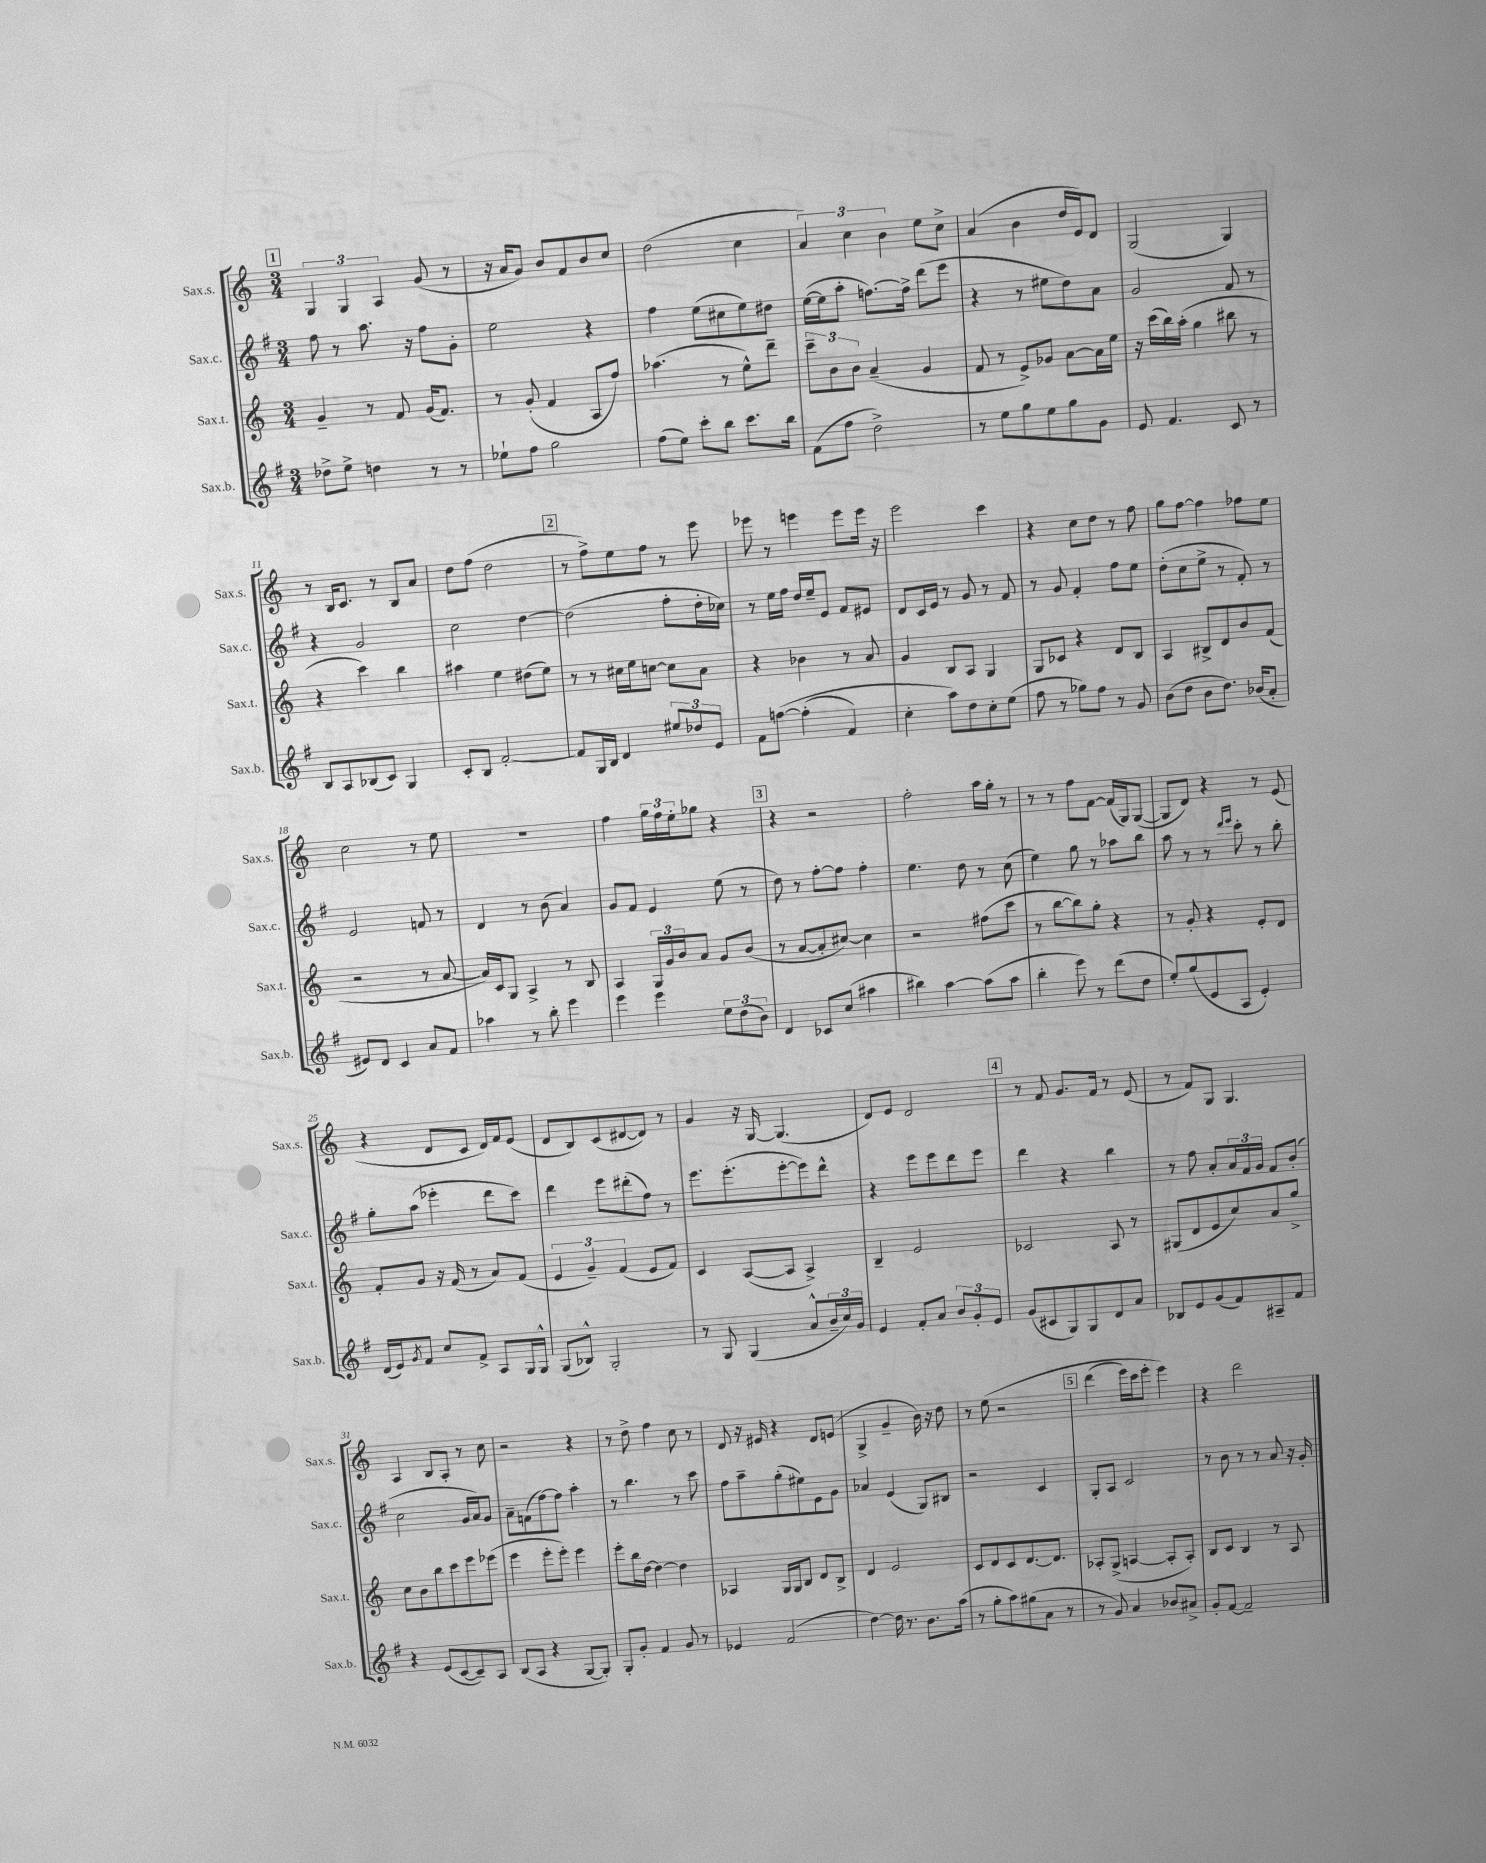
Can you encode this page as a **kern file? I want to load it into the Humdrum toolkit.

**kern	**kern	**kern	**kern
*staff4	*staff3	*staff2	*staff1
*clefG2	*clefG2	*clefG2	*clefG2
*k[f#]	*k[]	*k[f#]	*k[]
*M3/4	*M3/4	*M3/4	*M3/4
8dd-^	4g~	8ff#	6G
8ee^	.	8r	.
.	.	.	6G
4dd	8r	8.aa	.
.	.	.	6A
.	8f	.	.
.	.	16r	.
8r	(16g	8ff#	(8g
.	8.f)	.	.
8r	.	8g'	8r
=	=	=	=
8ee-`	8r	2ee	16r
.	.	.	16a
8ff#	(8g'	.	8g)
2gg	4f	.	8b
.	.	.	8f
.	8A	4r	8b
.	8ff)	.	8cc
=	=	=	=
(8ff#	(4.aa-	4ff#	(2dd
8ee)	.	.	.
8ccc'	.	(8ee	.
8bb	8r	8cc#	.
8.ccc	8ee^^)	8ee)	4cc
.	8ddd~	8dd#	.
16bb	.	.	.
=	=	=	=
(8f#	12ccc~	([16ee	6a)
.	.	16ee]	.
.	12b	.	.
8ff#	.	8aa'	.
.	12b	.	6cc
2dd^)	(4a~	[8.ff)	.
.	.	.	6b
.	.	16ff^]	.
.	4g	(8ddd	8ee
.	.	8eee	8cc^
=	=	=	=
8r	8f	4r	(4a
8ee	8r	.	.
8gg	8e^)	8r	4b
8ee	8g-	8ee#	.
8gg	[8a	8dd)	16dd
.	.	.	16e)
8g	16a]	8a	8d
.	16ee	.	.
=	=	=	=
8e	16r	2g	(2G
.	(16ccc	.	.
4.f#	16bb)	.	.
.	(16aa'	.	.
.	4gg	.	.
8c	8bb#	8f#	4G)
8r	8r	8r	.
=	=	=	=
8B	4r	4r	8r
8A	.	.	16B
.	.	.	8.c
(8B-	4ccc)	2g	.
8c)	.	.	8r
4G	4bb	.	8B
.	.	.	8a
=	=	=	=
8c'	4aa#	2cc	8dd
8B	.	.	(8ff
[2f#'	4ee	.	2dd
.	(8dd#	[4dd	.
.	8ee)	.	.
=	=	=	=
8f#]	8r	(2dd]	8r
16G	8r	.	8ff^)
16B	.	.	.
4d	16cc#	.	8ee
.	16ee	.	.
.	[8cc	.	8ff
12ee#	8cc]	8ff#'	8r
12dd-	.	.	.
.	8a	16dd'	8eee
12e	.	.	.
.	.	16cc-)	.
=	=	=	=
8f#	4r	8r	8eee-
&([8ff	.	16ee	8r
.	.	16ff#	.
(4ff']	4b-	16dd	4eee
.	.	16ee~	.
.	.	8e	.
4f#)	8r	8f#	8eee
.	8a	8e#	16eee
.	.	.	16r
=	=	=	=
4cc'	4g	8d	2eee
.	.	16c	.
.	.	16e	.
8aa&)	8B	8r	.
8dd	8A	8g	.
8cc'	4G	8r	4ccc
(8ee	.	8f#	.
=	=	=	=
8ff#	8G	8r	4r
8r	8c-	8g	.
8gg-)	4r	4f#'	8cc
8ff#	.	.	8dd
8r	8d	8ff#	8r
8g	8B	8ee	8ff
=	=	=	=
(8b	4A	(8dd'	8gg
8dd	.	8cc	[8ff
8b	8B#^	8ee^	4ff]
8.dd)	8d	8r	.
.	8b	8f#')	8ff-
(16b-	.	.	.
8a'	(8f	8r	8ee
=	=	=	=
8e#)	2r	2e	2cc
8d	.	.	.
4c	.	.	.
8a	8r	8f	8r
8f#	[8a	8r	8ee
=	=	=	=
4aa-	16a])	4d	2.r
.	16c	.	.
.	8G	.	.
8r	4A^	8r	.
8bb'	.	(8b	.
4eee	8r	4a)	.
.	8B	.	.
=	=	=	=
4eee	4A	8g	4ff
.	.	8f#	.
4eee	24G	4e	24gg
.	24g	.	24ff
.	24b	.	24ee'
.	8a	.	8gg-
12ee	8g	(8ee	4r
(12dd	.	.	.
.	(8b	8r	.
12b)	.	.	.
=	=	=	=
4d	8r	8dd)	4r
.	[8a	8r	.
8c-	8a']	[8ff#'	2r
(8cc	[8cc#)	8ff#]	.
4aa#	4cc#]	4ff#'	.
=	=	=	=
4bb#)	2r	4.ee	2ff'
[4aa	.	.	.
.	.	8dd	.
(8aa]	(8ff#	8r	16aa
.	.	.	16gg'
8aa	8ccc	(8cc	8r
=	=	=	=
4bb'	8r	4ee)	8r
.	[8bb	.	8r
8eee)	8bb])	8gg	8ff
8r	8gg'	8r	[8f
(8ddd	4r	8aa-	(16f]
.	.	.	16G)
8dd	.	8bb	([8G
=	=	=	=
8ee')	8r	8aa	8G]
(8gg	8g'	8r	8d)
8e	4r	8r	4r
.	.	16qqddd	.
.	.	16qqeee	.
8A	.	8ccc'	.
4e')	8e'	8r	8r
.	8d	8bb'	(8e
=	=	=	=
(16d	8f'	8gg'	4r
16e)	.	.	.
8qg	.	.	.
8f#	8g	(8aa	.
8cc	16r	4eee-'	8d
.	(16f	.	.
8f#^	8r	.	8c
8A	8a)	8ddd	16d)
.	.	.	16f
16G	(8f	8ccc)	(8e
16G^^	.	.	.
=	=	=	=
(8G	6e	4ddd	8d
8B-^^)	.	.	8B)
.	6g~)	.	.
2G'	.	8eee	(8c
.	(6f	.	.
.	.	(8ddd#'	[8d#
.	8e	8ff#)	8d#])
.	8f)	8r	8r
=	=	=	=
8r	4c	8.eee	4g
8G	.	.	.
.	.	(8.eee'	.
(4G	([8A	.	16r
.	.	.	[16G
.	8A]	[8eee'	(4.G]
8a^^	4A^)	8eee])	.
24b~	.	8ddd^^	.
24cc)	.	.	.
24g	.	.	.
=	=	=	=
4e	4B~	4r	8d)
.	.	.	8e
8f#'	2e	8eee	2d
8a	.	8eee	.
12b	.	8ddd	.
12g'	.	.	.
.	.	8eee	.
12e	.	.	.
=	=	=	=
(8g	2c-	4ddd	8r
8c#	.	.	8f
8G)	.	4r	8.g
8G	.	.	.
.	.	.	16f
8d	8A	4bb	8r
8a	8r	.	(8e
=	=	=	=
8B-	(8G#	8r	8r
8e	8d	8ff#	8f)
(8g	8e	8a'	8G
8f#)	8cc)	24a	4.G
.	.	24f#	.
.	.	24g	.
8A#~	8a	8f#	.
8f#	8gg^	(8b'	.
=	=	=	=
4r	8cc	2cc	4A
.	8b	.	.
(8e	8bb	.	8B
[8c	8ccc	.	8A'
8c~])	8eee	16g	8r
.	.	16a)	.
8A	(8eee-	8g	8cc
=	=	=	=
(8B	4eee	8a~	2r
8A	.	(8f	.
4r	8eee'	[8ff#)	.
.	8eee')	8ff#]	.
[8G	4eee	4aa'	4r
8G'])	.	.	.
=	=	=	=
8G'	8eee'	8r	8r
8g'	16bb	4.bb	8dd^
.	[16dd	.	.
4f#	4dd_	.	4ff
8g	4dd]	8r	8cc
8r	.	8ccc	8r
=	=	=	=
4e-	4A-	8ff#	8d
.	.	8aa~	16r
.	.	.	16e#
(2f#	16G	(8gg'	4r
.	16G	.	.
.	8B	8ee#)	.
.	8d	8e	8d
.	8B^	8g	(8e
=	=	=	=
[4dd)	4d	4a-	4G^
16dd]	2e	(4e	4g~
8.r	.	.	.
8.b	.	8G)	16b)
.	.	.	16r
.	.	8B#	8dd
(16aa	.	.	.
=	=	=	=
8r	8c	2r	8r
8gg'	8d	.	&(8ee
8aa)	8c	.	2r
(8gg#	[8.d	.	.
8a	.	4c	.
.	8.d]	.	.
8r	.	.	.
=	=	=	=
8r	8A-'	8G'	(4ddd
8g)	(8G^	8A	.
4a	[4A	2c	16eee)
.	.	.	16ccc
.	.	.	8eee'
8b-	8A']	.	4eee&)
8a#^	8A')	.	.
=	=	=	=
8g'	8B	8r	4r
[8f#	8c	8b	.
2f#~]	4B	8r	2ddd
.	.	8r	.
.	8r	8a	.
.	8A	16r	.
.	.	16g'	.
==	==	==	==
*-	*-	*-	*-
